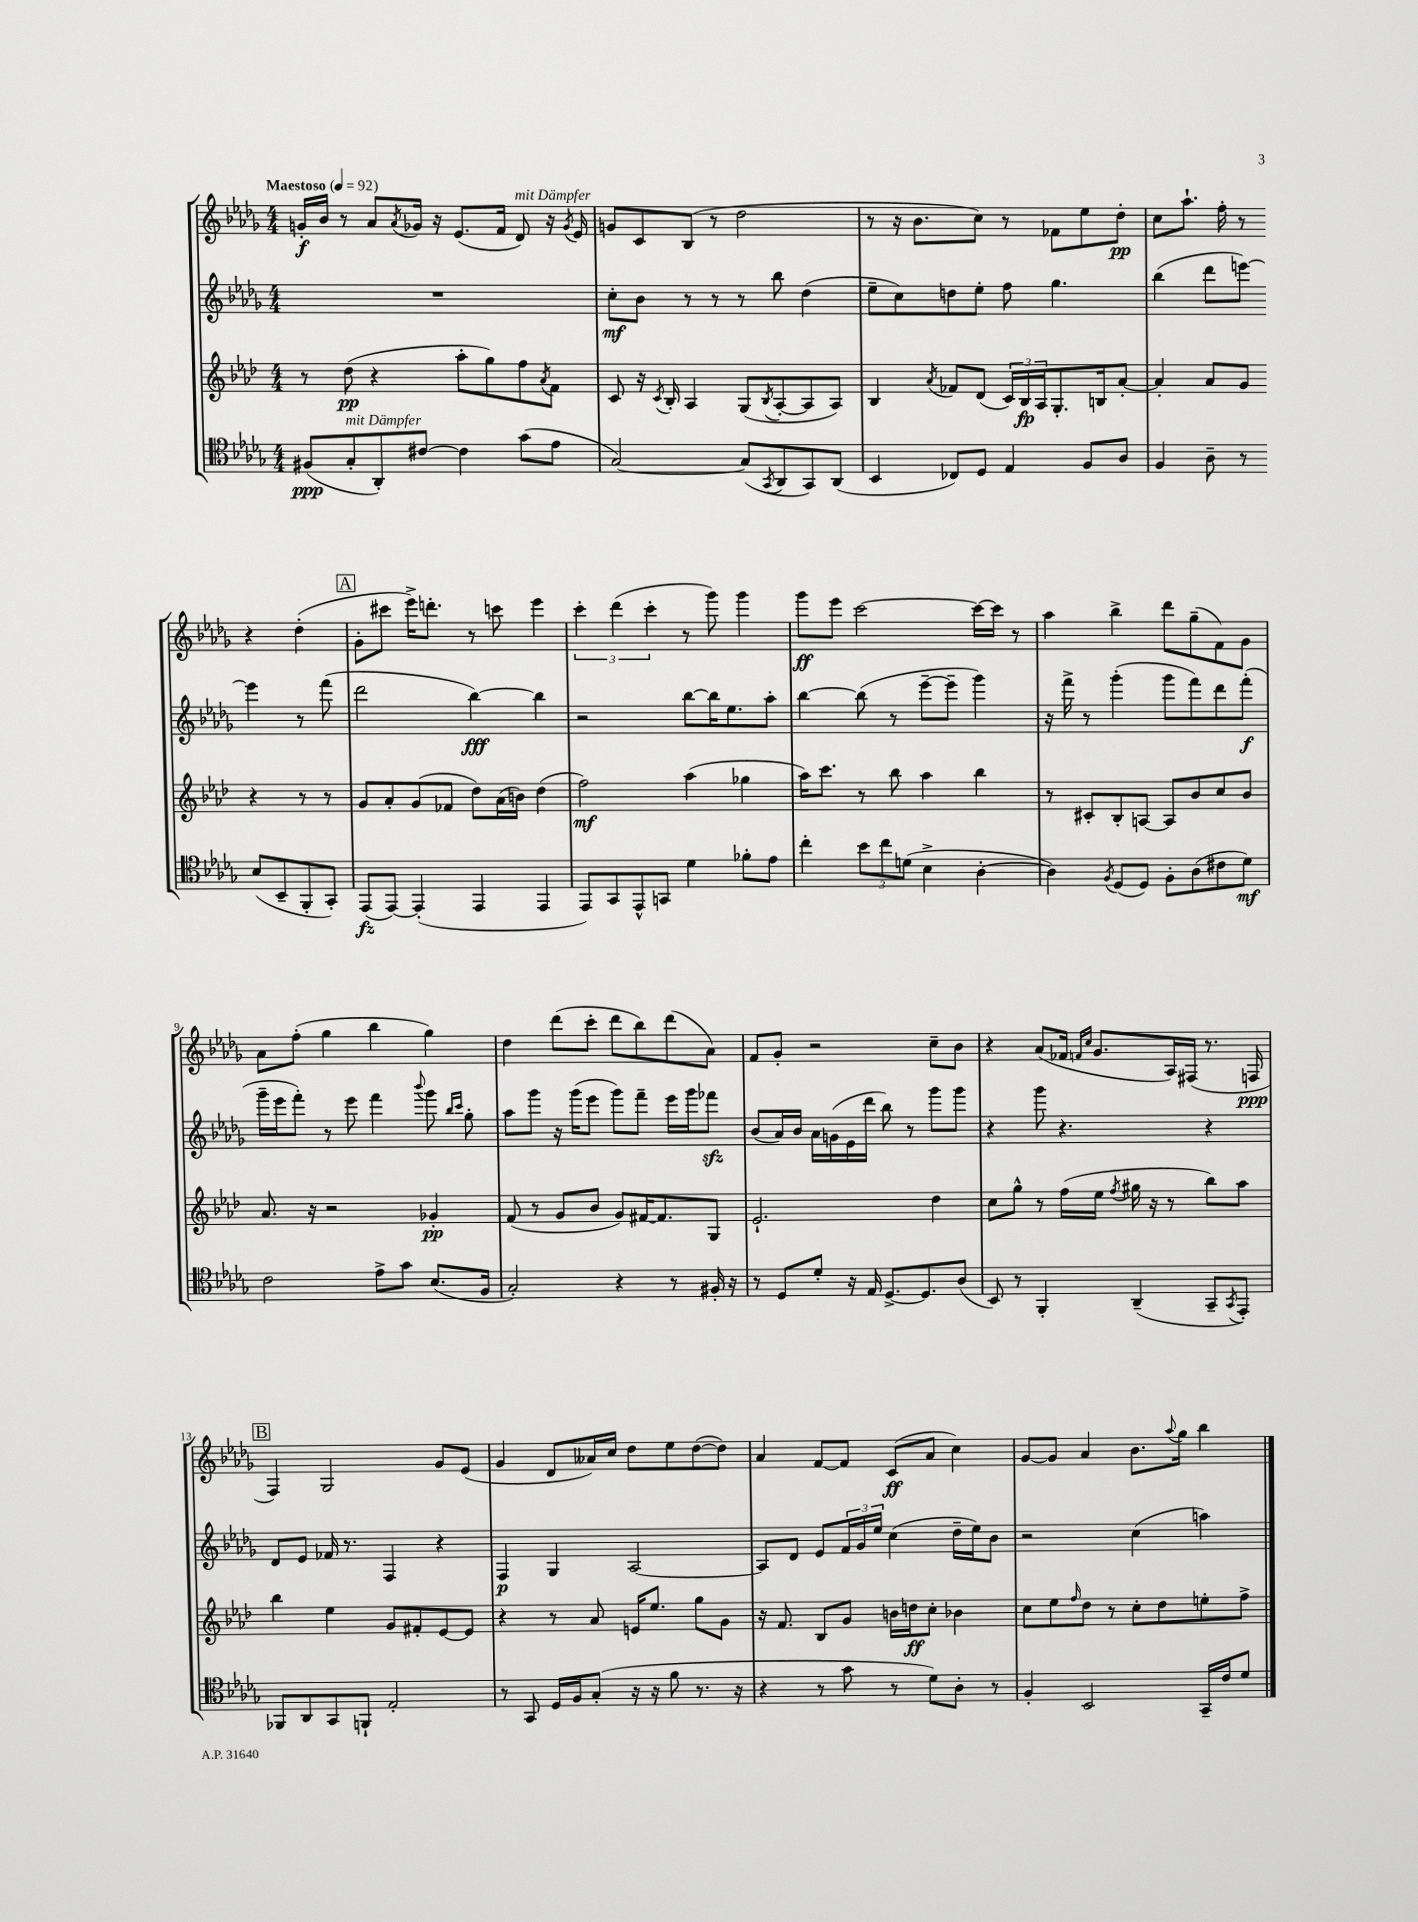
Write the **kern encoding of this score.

**kern	**dynam	**kern	**dynam	**kern	**dynam	**kern	**dynam
*part4	*part4	*part3	*part3	*part2	*part2	*part1	*part1
*staff4	*staff4	*staff3	*staff3	*staff2	*staff2	*staff1	*staff1
*clefC4	*	*clefG2	*	*clefG2	*	*clefG2	*
*k[b-e-a-d-g-]	*	*k[b-e-a-d-]	*	*k[b-e-a-d-g-]	*	*k[b-e-a-d-g-]	*
*M4/4	*	*M4/4	*	*M4/4	*	*M4/4	*
*MM92	*	*MM92	*	*MM92	*	*MM92	*
=1	=1	=1	=1	=1	=1	=1	=1
!	!	!	!	!	!	!LO:TX:a:B:t=Maestoso	!
(8F#X/L	ppp	8r	.	1r	.	16gn'/LL	f
.	.	.	.	.	.	16b-/JJ	.
!LO:TX:a:i:t=mit Dämpfer	!	!	!	!	!	!	!
8G-'/	.	(8dd-\	pp	.	.	8r	.
8AA-'/)	.	4r	.	.	.	8a-/L	.
.	.	.	.	.	.	8qa-/	.
[8c#X/J	.	.	.	.	.	16g-X/Jk	.
.	.	.	.	.	.	16r	.
4c#\]	.	8aa-'\L	.	.	.	(8.e-/L	.
.	.	8gg\)	.	.	.	.	.
.	.	.	.	.	.	16f/Jk	.
!	!	!	!	!	!	!LO:TX:a:i:t=mit Dämpfer	!
(8g-\L	.	8ff\	.	.	.	8d-/)	.
.	.	8qa-/	.	.	.	.	.
8e-\J	.	8f\J	.	.	.	16r	.
.	.	.	.	.	.	8qg-/	.
.	.	.	.	.	.	16e-/	.
=2	=2	=2	=2	=2	=2	=2	=2
[2G-/)	.	8c/	.	8cc'\L	mf	8gn/L	.
.	.	16r	.	8b-\J	.	8c/	.
.	.	8qc/	.	.	.	.	.
.	.	16B-'/	.	.	.	.	.
.	.	4A-/	.	8r	.	(8B-/J	.
.	.	.	.	8r	.	8r	.
(8G-/L]	.	(8G/L	.	8r	.	2dd-\	.
8qGG-/	.	8qB-/	.	.	.	.	.
8AA-/	.	[8A-'/	.	8bb-\	.	.	.
8GG-/)	.	8A-/]	.	(4dd-\	.	.	.
(8AA-/J	.	8A-/J)	.	.	.	.	.
=3	=3	=3	=3	=3	=3	=3	=3
4BB-/	.	4B-/	.	8ee-~\L	.	8r	.
.	.	.	.	8cc\)	.	16r	.
.	.	.	.	.	.	8.b-\L	.
.	.	8qa-/	.	.	.	.	.
8C-X/L)	.	8f-X/L	.	8ddn\	.	.	.
8D-/J	.	(8d-/J	.	8ee-'\J	.	8cc\J)	.
4E-/	.	24c/LL)	.	8ff\	.	8r	.
.	.	24B-/	fp	.	.	.	.
.	.	24A-/J	.	.	.	.	.
.	.	8.G'/	.	4.gg-\	.	8f-X\L	.
8F/L	.	.	.	.	.	8ee-\	.
.	.	16Bn/k	.	.	.	.	.
8A-/J	.	[8a-'/J	.	.	.	8dd-'\J	pp
=4	=4	=4	=4	=4	=4	=4	=4
4F/	.	4a-'/]	.	(4bb-\	.	8cc\L	.
.	.	.	.	.	.	8.aa-`\J	.
8A-~\	.	8a-/L	.	8ddd-\L	.	.	.
.	.	.	.	.	.	16ff'\	.
8r	.	8g/J	.	[8eeen\J)	.	8r	.
(8B-/L	.	4r	.	4eee\]	.	4r	.
8BB-~/	.	.	.	.	.	.	.
8FF'/	.	8r	.	8r	.	(4dd-'\	.
8GG-'/J)	.	8r	.	(8fff\	.	.	.
!!LO:LB:g=z
!!LO:REH:place=s1:t=A
=5	=5	=5	=5	=5	=5	=5	=5
(8EE-/L	fz	8g/L	.	2ddd-\	.	8g-'\L	.
[8EE-/J)	.	8a-'/	.	.	.	8ccc#X\J	.
(4EE-'/]	.	(8g/	.	.	.	16eee-^\KL)	.
.	.	.	.	.	.	8.dddn'\J	.
.	.	8f-X/J	.	.	.	.	.
4EE-/	.	8dd-\L)	.	[4bb-\)	fff	8r	.
.	.	(16a-\L	.	.	.	8cccn\	.
.	.	16bn\JJ)	.	.	.	.	.
4EE-/	.	(4dd-\	.	4bb-\]	.	4eee-\	.
=6	=6	=6	=6	=6	=6	=6	=6
8EE-/L)	.	2ff\)	mf	2r	.	6ccc'\	.
8GG-/	.	.	.	.	.	.	.
.	.	.	.	.	.	(6ddd-\	.
8EE-^^/	.	.	.	.	.	.	.
.	.	.	.	.	.	6ccc'\	.
8GGn/J	.	.	.	.	.	.	.
4d-\	.	(4aa-\	.	[8bb-\L	.	8r	.
.	.	.	.	16bb-\K]	.	8ggg-\)	.
.	.	.	.	8.ee-\	.	.	.
8f-X'\L	.	4gg-X\	.	.	.	4ggg-\	.
8e-\J	.	.	.	8aa-'\J	.	.	.
=7	=7	=7	=7	=7	=7	=7	=7
4cc'\	.	16aa-\KL)	.	[4bb-\	.	8ggg-\L	ff
.	.	8.ccc\J	.	.	.	.	.
.	.	.	.	.	.	8eee-\J	.
12b-\L	.	8r	.	(8bb-\]	.	[2ccc\	.
12cc\	.	.	.	.	.	.	.
.	.	8bb-\	.	8r	.	.	.
(12dn\J	.	.	.	.	.	.	.
4B-^\	.	4aa-\	.	[8eee-~\L	.	.	.
.	.	.	.	8eee-~\J]	.	.	.
[4A-'\	.	4bb-\	.	4ggg-\)	.	16ccc\LL_	.
.	.	.	.	.	.	16ccc\JJ]	.
.	.	.	.	.	.	8r	.
=8	=8	=8	=8	=8	=8	=8	=8
4A-\])	.	8r	.	16r	.	4aa-\	.
.	.	.	.	16fff^\	.	.	.
.	.	8c#X'/L	.	8r	.	.	.
8qF/	.	.	.	.	.	.	.
(8D-/L	.	8B-'/	.	(4ggg-'\	.	4bb-^\	.
8D-/J)	.	[8An/J	.	.	.	.	.
8F'\L	.	8A/L]	.	8ggg-\L	.	8ddd-\L	.
(8A-\	.	8b-/	.	8fff\)	.	(8gg-~\	.
8c#X\	.	8cc/	.	8ddd-\	.	8f\)	.
8d-\J)	mf	8b-/J	.	(8fff'\J	f	8g-\J	.
!!LO:LB:g=z
=9	=9	=9	=9	=9	=9	=9	=9
2c\	.	8.a-/	.	16ggg-~\LL	.	8a-\L	.
.	.	.	.	16eee-\J	.	.	.
.	.	.	.	8fff'\J)	.	(8ff'\J	.
.	.	16r	.	.	.	.	.
.	.	2r	.	8r	.	4gg-\	.
.	.	.	.	8eee-\	.	.	.
8e-^\L	.	.	.	4fff\	.	4bb-\	.
8g-\J	.	.	.	.	.	.	.
.	.	.	.	8qqbbb-/	.	.	.
(8.B-/L	.	4g-X'/	pp	8ggg-\	.	4gg-\)	.
.	.	.	.	16qqbb-/LL	.	.	.
.	.	.	.	16qqccc/JJ	.	.	.
.	.	.	.	8gg-'\	.	.	.
16F/Jk	.	.	.	.	.	.	.
=10	=10	=10	=10	=10	=10	=10	=10
2G-'/)	.	(8f/	.	8aa-\L	.	4dd-\	.
.	.	8r	.	8ggg-\J	.	.	.
.	.	8g/L	.	16r	.	(8ddd-\L	.
.	.	.	.	(16ggg-\KL	.	.	.
.	.	8b-/J	.	8eee-\J	.	8ccc'\J	.
4r	.	8g/L)	.	8ggg-\L)	.	8ddd-\L	.
.	.	[16f#X/K	.	8fff~\J	.	8bb-\)	.
.	.	8.f#/]	.	.	.	.	.
8r	.	.	.	16eee-\LL	.	(8ddd-\	.
.	.	.	.	16ggg-\J	.	.	.
16F#X'/	.	8G/J	.	8fff-Xzz\J	.	8a-\J)	.
16r	.	.	.	.	.	.	.
=11	=11	=11	=11	=11	=11	=11	=11
8r	.	2.e-`/	.	(8b-/L	.	8f/L	.
8D-/L	.	.	.	16a-/L)	.	8g-'/J	.
.	.	.	.	16b-/JJ	.	.	.
8d-'/J	.	.	.	16a-\LL	.	2r	.
.	.	.	.	(16gn\	.	.	.
16r	.	.	.	16e-\	.	.	.
16E-/	.	.	.	16ddd-\JJ	.	.	.
[8.D-^/L	.	.	.	8bb-\)	.	.	.
.	.	.	.	8r	.	.	.
8.D-/]	.	.	.	.	.	.	.
.	.	4dd-\	.	8ggg-\L	.	8cc~\L	.
(8A-/J	.	.	.	8ggg-\J	.	8b-\J	.
=12	=12	=12	=12	=12	=12	=12	=12
8BB-/)	.	8cc\L	.	4r	.	4r	.
8r	.	8gg^^\J	.	.	.	.	.
4FF'/	.	8r	.	8ggg-\	.	(8a-/L	.
.	.	(16ff\LL	.	4.r	.	16f-X/Jk	.
.	.	.	.	.	.	16qqfn/LL	.
.	.	.	.	.	.	16qqcc/JJ	.
.	.	16ee-\JJ	.	.	.	8.g-/L	.
.	.	8qff/	.	.	.	.	.
(4AA-~/	.	16gg#X\	.	.	.	.	.
.	.	16r	.	.	.	.	.
.	.	8r	.	.	.	16A-/L)	.
.	.	.	.	.	.	(16F#X/JJ	.
8GG-~/L	.	8bb-\L)	.	4r	.	8.r	.
8qGG-/	.	.	.	.	.	.	.
8EE-'/J)	.	8aa-\J	.	.	.	.	.
.	.	.	.	.	.	16Fn/	ppp
!!LO:LB:g=z
!!LO:REH:place=s1:t=B
=13	=13	=13	=13	=13	=13	=13	=13
8FF-X/L	.	4bb-\	.	8d-/L	.	4F/)	.
8AA-/	.	.	.	8e-/J	.	.	.
8GG-/	.	4ee-\	.	16f-X/	.	2G-/	.
.	.	.	.	8.r	.	.	.
8FFn`/J	.	.	.	.	.	.	.
2E-'/	.	8g/L	.	4F/	.	.	.
.	.	8f#X'/	.	.	.	.	.
.	.	[8e-/	.	4r	.	8g-/L	.
.	.	8e-/J]	.	.	.	(8e-/J	.
=14	=14	=14	=14	=14	=14	=14	=14
8r	.	4r	.	4F/	p	4g-/	.
8GG-/	.	.	.	.	.	.	.
16D-/LL	.	8r	.	4G-/	.	8d-/L	.
16F/J	.	.	.	.	.	.	.
(8G-'/J	.	8a-/	.	.	.	16a--X/L)	.
.	.	.	.	.	.	16cc/JJ	.
16r	.	16en/KL	.	[2A-/	.	8dd-\L	.
16r	.	8.ee-/J	.	.	.	.	.
8f\	.	.	.	.	.	8ee-\	.
8.r	.	8gg\L	.	.	.	([8dd-\	.
.	.	8g\J	.	.	.	8dd-\J])	.
16r	.	.	.	.	.	.	.
=15	=15	=15	=15	=15	=15	=15	=15
4r	.	16r	.	8A-/L]	.	4a-/	.
.	.	8.f/	.	.	.	.	.
.	.	.	.	8d-/J	.	.	.
8r	.	8B-/L	.	8e-/L	.	[8f/L	.
8g-\	.	8g/J	.	24f/L	.	8f/J]	.
.	.	.	.	24g-/	.	.	.
.	.	.	.	24ee-/JJ	.	.	.
8r	.	16bn\LL	.	(4cc\	.	(8c/L	ff
.	.	16ddn\J	ff	.	.	.	.
8d-\L)	.	8cc'\J	.	.	.	8a-/J	.
8A-'\J	.	4b-X\	.	16dd-~\LL	.	4cc\)	.
.	.	.	.	16ee-\J)	.	.	.
8r	.	.	.	8b-\J	.	.	.
=16	=16	=16	=16	=16	=16	=16	=16
4F'/	.	8cc\L	.	2r	.	[8g-/L	.
.	.	8ee-\	.	.	.	8g-/J]	.
.	.	16qqff/	.	.	.	.	.
2BB-/	.	8dd-\J	.	.	.	4a-/	.
.	.	8r	.	.	.	.	.
.	.	8cc'\L	.	(4cc\	.	8.b-\L	.
.	.	8dd-\	.	.	.	.	.
.	.	.	.	.	.	8qqaa-/	.
.	.	.	.	.	.	16gg-\Jk	.
16GG-~/LL	.	8een'\	.	4aan\)	.	4bb-\	.
16c/J	.	.	.	.	.	.	.
8d-/J	.	8ff^\J	.	.	.	.	.
==	==	==	==	==	==	==	==
*-	*-	*-	*-	*-	*-	*-	*-
